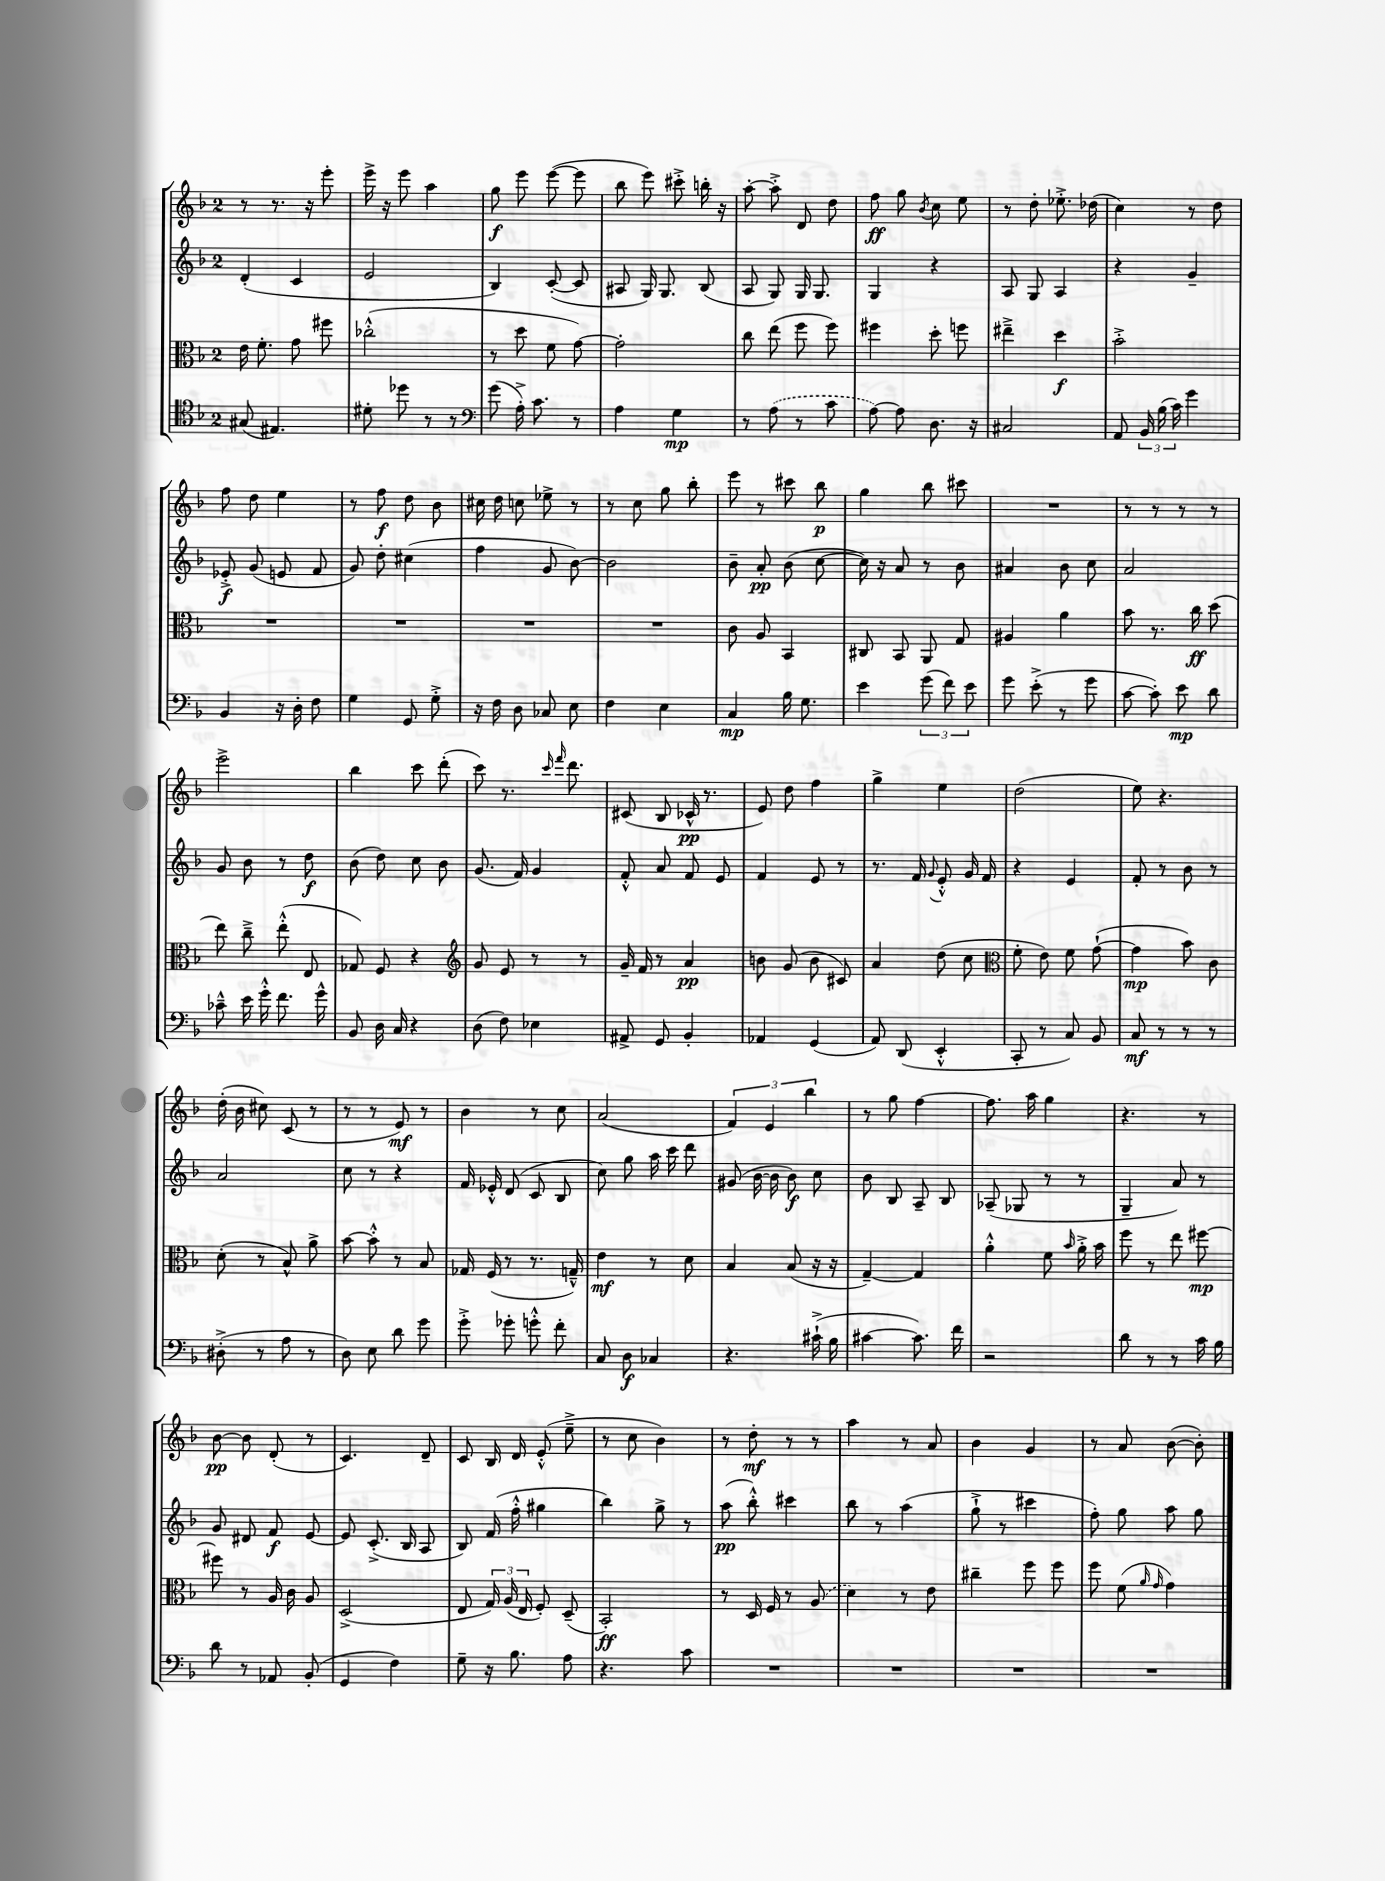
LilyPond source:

<<
\new StaffGroup <<
\new Staff = "s0" {
    \clef treble \key f \major \once \override Staff.TimeSignature.style = #'single-digit \time 2/4
    \autoBeamOff r8 r8. r16 e'''8-. |
    e'''16-> r16 e'''8 a''4 |
    g''8\f e'''8 e'''8~( e'''8 |
    bes''8 e'''8) cis'''8-.-> b''16-. r16 |
    a''8~-. a''8-.-> d'8 d''8 |
    f''8\ff g''8 \acciaccatura { bes'8 } c''8 e''8 |
    r8 d''8-. ees''8.-.-> des''16( |
    c''4) r8 d''8 |
    f''8 d''8 e''4 |
    r8 f''8\f d''8 bes'8 |
    cis''16 d''16 c''8 ees''8-> r8 |
    r8 c''8 g''8 bes''8-. |
    e'''8 r8 cis'''8 bes''8\p |
    g''4 bes''8 cis'''8 |
    R2 |
    r8 r8 r8 r8 |
    e'''2-> |
    bes''4 c'''8 d'''8-.( |
    c'''8) r8. \grace { c'''16 f'''16 } d'''8. |
    cis'8( bes8 ces'16-^\pp r8. |
    e'8) d''8 f''4 |
    g''4-> e''4 |
    d''2( |
    e''8) r4. |
    d''16-.( bes'16 cis''8) c'8( r8 |
    r8 r8 e'8\mf) r8 |
    bes'4 r8 c''8 |
    a'2( |
    \tuplet 3/2 { f'4) e'4 bes''4 } |
    r8 g''8 f''4~ |
    f''8. a''16 g''4 |
    r4. r8 |
    bes'8~\pp bes'8 d'8-.( r8 |
    c'4.) d'8-- |
    c'8 bes16 d'16 e'8-.-^( e''8---> |
    r8 c''8 bes'4) |
    r8 d''8-.\mf r8 r8 |
    a''4 r8 a'8 |
    bes'4 g'4 |
    r8 a'8 bes'8~( bes'8-.) \bar "|." |
}
\new Staff = "s1" {
    \clef treble \key f \major \once \override Staff.TimeSignature.style = #'single-digit \time 2/4
    \autoBeamOff d'4-.( c'4 |
    e'2 |
    bes4) c'8~-.( c'8 |
    ais8 g16) g8. bes8( |
    a8 g8) g16 g8. |
    g4 r4 |
    a8 g8 a4 |
    r4 g'4-- |
    ees'8-.->\f g'8( e'8 f'8 |
    g'8) d''8-. cis''4( |
    f''4 g'8 bes'8~) |
    bes'2 |
    bes'8-- a'8-.\pp bes'8( c''8~ |
    c''16) r16 a'8 r8 bes'8 |
    ais'4 bes'8 c''8 |
    a'2 |
    g'8 bes'8 r8 d''8\f |
    bes'8( d''8) c''8 bes'8 |
    g'8.( f'16) g'4 |
    f'8-.-^ a'8 f'8 e'8 |
    f'4 e'8 r8 |
    r8. f'16 \appoggiatura { g'8 } e'8-.-^ g'16 f'16 |
    r4 e'4 |
    f'8-. r8 bes'8 r8 |
    a'2 |
    c''8 r8 r4 |
    f'16 ees'16-.-^ d'8( c'8 bes8 |
    c''8) g''8 a''16 c'''16 d'''8 |
    gis'8( bes'16~ bes'16 bes'8\f) c''8 |
    bes'8 bes8 a8-- bes8 |
    aes8--( ges8 r8 r8 |
    g4-- a'8) r8 |
    g'8 dis'8 f'8\f e'8~ |
    e'8 c'8.-.->( bes16 a8 |
    bes8) f'16( f''16-.-^ gis''4 |
    bes''4) g''8-> r8 |
    a''8\pp( bes''8-.-^) cis'''4 |
    bes''8 r8 a''4( |
    g''8-!-> r8 cis'''4 |
    f''8-.) g''8 a''8 g''8 \bar "|." |
}
\new Staff = "s2" {
    \clef alto \key f \major \once \override Staff.TimeSignature.style = #'single-digit \time 2/4
    \autoBeamOff e'16 f'8.-. g'8 fis''8 |
    ces''2-.-^( |
    r8 d''8 f'8 g'8~) |
    g'2-. |
    c''8 e''8( f''8 f''8) |
    fis''4 d''8-. f''8 |
    eis''4---> d''4\f |
    bes'2-.-> |
    R2 |
    R2 |
    R2 |
    R2 |
    c'8 a8 bes,4 |
    cis8 bes,8 a,8 g8 |
    ais4 a'4 |
    bes'8 r8. c''16\ff d''8( |
    e''8) c''8---> e''8-.-^( e8 |
    ges8) f8 r4 |
    \clef treble g'8 e'8 r8 r8 |
    g'16-- f'16 r8 a'4\pp |
    b'8 g'8( b'8 cis'8) |
    a'4 d''8( c''8 |
    \clef alto f'8-. e'8) f'8 g'8~-!( |
    g'4\mp bes'8) c'8 |
    d'8-.( r8 bes8-^) a'8-> |
    bes'8~ bes'8-.-^ r8 bes8 |
    ges16 f16( r8 r8. g16---^) |
    e'4\mf r8 d'8 |
    bes4 bes8( r16 r16 |
    g4~--) g4 |
    a'4-.-^ f'8 \grace { bes'16 } a'16-.-> bes'16 |
    f''8 r8 e''8 fis''8~\mp |
    fis''8 r8 a16 c'16 a8 |
    d2->( |
    e8 \tuplet 3/2 { g16) a16( e16 } f8-.) d8--( |
    bes,2-.\ff) |
    r8 d16 f16 r8 \once \slurDashed a8( |
    d'4) r8 e'8 |
    cis''4-- f''8 f''8 |
    f''8 f'8( \grace { a'16 g'16 } g'4) \bar "|." |
}
\new Staff = "s3" {
    \clef tenor \key f \major \once \override Staff.TimeSignature.style = #'single-digit \time 2/4
    \autoBeamOff gis8( eis4.) |
    dis'8-. des''8 r8 r8 |
    \clef bass g'8( a16-.->) c'8. r8 |
    a4 g4\mp |
    r8 \once \slurDashed a8( r8 c'8 |
    a8~) a8 d8. r16 |
    cis2 |
    a,8 \tuplet 3/2 { bes,16 bes16( c'16) } g'4 |
    bes,4 r16 d16-. f8 |
    g4 g,8 g8-.-> |
    r16 f16 d8 ces8 e8 |
    f4 e4 |
    c4\mp bes16 g8. |
    e'4 \tuplet 3/2 { g'8( f'8) e'8 } |
    g'8 e'8-.->( r8 g'8 |
    c'8~ c'8-.) e'8\mp d'8 |
    ces'8---^ e'16 g'16-.-^ f'8. g'16-^ |
    bes,8 d16 c16 r4 |
    d8( f8) ees4 |
    ais,8-> g,8 bes,4-. |
    aes,4 g,4( |
    a,8) d,8( e,4-.-^ |
    c,8-. r8 c8) bes,8 |
    c8\mf r8 r8 r8 |
    dis8-.->( r8 a8 r8 |
    d8) e8 d'8 g'8 |
    g'8-.-> ges'8-. g'8-.-^ f'8-. |
    c8 d8\f ces4 |
    r4. cis'16-!->( bes16 |
    cis'4~ cis'8.) f'16 |
    r2 |
    d'8 r8 r8 c'16 bes16 |
    d'8 r8 aes,8 bes,8-.( |
    g,4 f4) |
    g8-- r16 bes8. a8 |
    r4. c'8 |
    R2 |
    R2 |
    R2 |
    R2 \bar "|." |
}
>>
>>
\layout { \context { \Score \remove "Bar_number_engraver" } }
